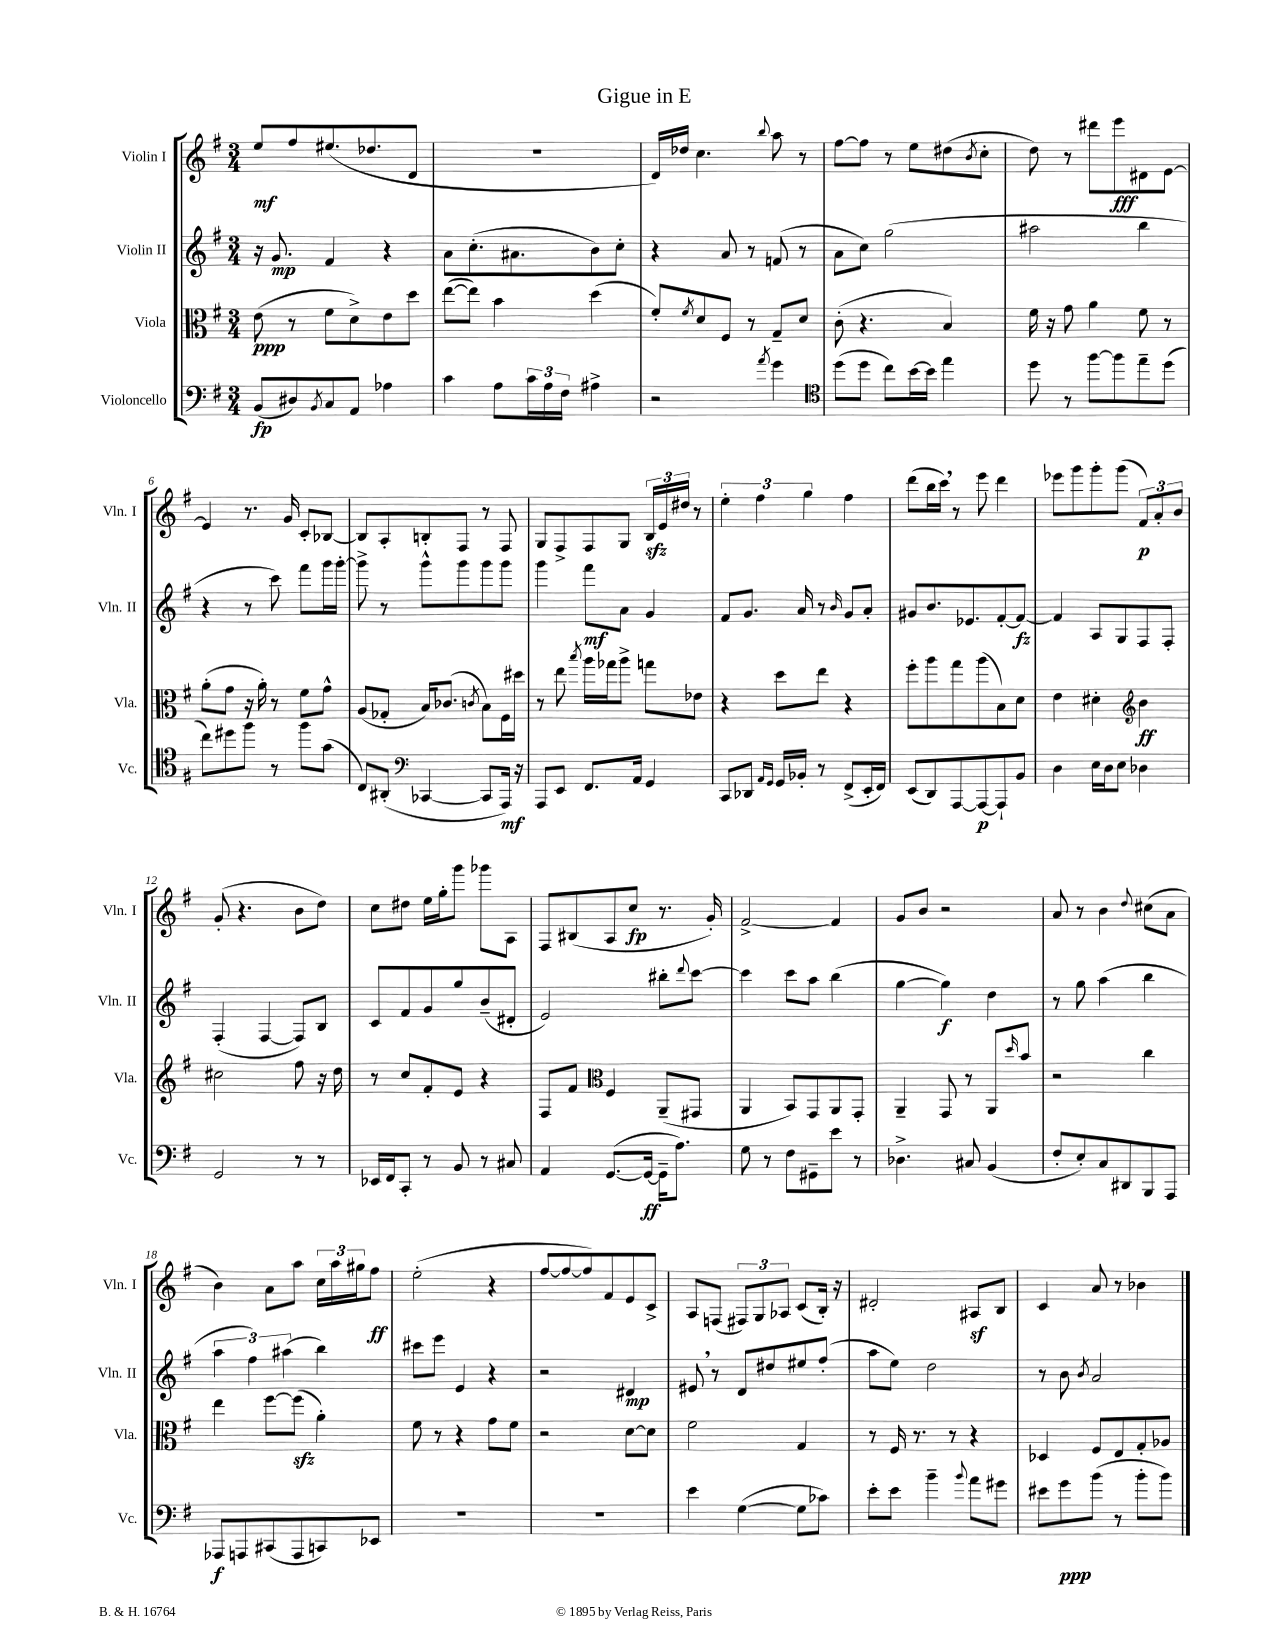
\header { title = "Gigue in E" }
<<
\new StaffGroup <<
\new Staff = "s0" \with { instrumentName = "Violin I" shortInstrumentName = "Vln. I" } {
    \clef treble \key g \major \numericTimeSignature \time 3/4
    e''8\mf fis''8 eis''8.( des''8. d'8 |
    R2. |
    d'16) des''16 c''4. \appoggiatura { b''8 } a''8 r8 |
    fis''8~ fis''8 r8 e''8 dis''8( \acciaccatura { b'8 } c''8-. |
    d''8) r8 dis'''8 e'''8\fff dis'8 e'8~ |
    e'4 r8. g'16 c'8-. bes8~ |
    bes8 a8-. b8-. fis8 r8 fis8 |
    g8 fis8-> fis8 g8 \tuplet 3/2 { b16\sfz e'16 dis''16 } r8 |
    \tuplet 3/2 { e''4-. fis''4 g''4 } fis''4 |
    d'''8( b''16 c'''16) \breathe r8 e'''8 d'''4 |
    ees'''8 g'''8 g'''8-. g'''8( \tuplet 3/2 { fis'8\p) a'8-. b'8 } |
    g'8-.( r4. b'8 d''8) |
    c''8 dis''8 e''16 g''16-. g'''8 ges'''8 a8 |
    fis8 bis8( a8 c''8\fp r8. g'16-.) |
    fis'2~-> fis'4 |
    g'8 b'8 r2 |
    a'8 r8 b'4 \appoggiatura { d''8 } cis''8( a'8 |
    b'4) a'8 a''8 \tuplet 3/2 { c''16 a''16 gis''16 } fis''8\ff |
    e''2-.( r4 |
    fis''8~ fis''8~ fis''8) fis'8 e'8 c'8-> |
    a8 f8( \tuplet 3/2 { fis8) g8 aes8 } c'8( b16-.) r16 |
    dis'2-. ais8\sf b8 |
    c'4 a'8 r8 bes'4 \bar "|." |
}
\new Staff = "s1" \with { instrumentName = "Violin II" shortInstrumentName = "Vln. II" } {
    \clef treble \key g \major \numericTimeSignature \time 3/4
    r16 g'8.\mp fis'4 r4 |
    a'8 c''8.-.( ais'8. b'8) c''8-. |
    r4 a'8 r8 f'8( r8 |
    a'8 c''8) g''2( |
    ais''2 b''4 |
    r4 r8 c'''8) fis'''8 g'''16 g'''16~-. |
    g'''8-> r8 g'''8-^ g'''8 g'''8 g'''8 |
    g'''4 fis'''8\mf a'8 g'4 |
    fis'8 g'8. a'16 r8 \grace { b'16 } g'8 a'8-. |
    gis'8 b'8. ees'8. fis'8~-. fis'8~\fz |
    fis'4 a8 g8 fis8 fis8-. |
    fis4-.( fis4~ fis8) b8 |
    c'8 fis'8 g'8 g''8 b'8--( dis'8-. |
    e'2) bis''8-. \appoggiatura { d'''8 } c'''8~ |
    c'''4 c'''8 a''8 b''4( |
    g''4~ g''4\f) d''4 |
    r8 g''8 a''4( b''4 |
    \tuplet 3/2 { a''4 fis''4) ais''4( } b''4) |
    cis'''8 e'''8 e'4 r4 |
    r2 dis'4\mp |
    eis'8 \breathe r8 d'8 dis''8 eis''8 fis''8-.( |
    a''8 e''8) d''2 |
    r8 b'8 \acciaccatura { b'8 } a'2 \bar "|." |
}
\new Staff = "s2" \with { instrumentName = "Viola" shortInstrumentName = "Vla." } {
    \clef alto \key g \major \numericTimeSignature \time 3/4
    e'8\ppp( r8 fis'8 d'8->) e'8 d''8 |
    e''8~( e''8) b'4 d''4( |
    fis'8-.) \acciaccatura { fis'8 } d'8 fis8 r8 g8-- d'8 |
    c'8-.( r4. b4) |
    fis'16 r16 g'8 a'4 fis'8 r8 |
    a'8-.( g'8 r16 a'16-.) r8 fis'8 g'8-^ |
    a8( ges8-. b16) ces'8.( \acciaccatura { c'8 } b8) fis16 dis''16 |
    r8 e''8 \acciaccatura { b''8 } a''16 ges''16 a''8-> g''8 ees'8 |
    r4 d''8 e''8 r4 |
    fis''8-. a''8 g''8 a''8( b8) d'8 |
    e'4 dis'4-. \clef treble b'4\ff |
    cis''2 fis''8 r16 d''16 |
    r8 c''8 fis'8-. e'8 r4 |
    fis8 fis'8 \clef alto fis4 a,8--( gis,8 |
    a,4 b,8) g,8 a,8 g,8-. |
    a,4-- g,8 r8 a,8 \grace { d''16 } b'8 |
    r2 c''4 |
    e''4 fis''8~ fis''8\sfz( a'4-.) |
    fis'8 r8 r4 g'8 fis'8 |
    r2 d'8~ d'8 |
    fis'2 g4 |
    r8 fis16 r8. r8 r4 |
    des4 fis8 e8 g8-. aes8 \bar "|." |
}
\new Staff = "s3" \with { instrumentName = "Violoncello" shortInstrumentName = "Vc." } {
    \clef bass \key g \major \numericTimeSignature \time 3/4
    b,8\fp( dis8) \acciaccatura { b,8 } c8 a,8 aes4 |
    c'4 a8 \tuplet 3/2 { c'16 a16 fis16 } ais4-> |
    r2 \acciaccatura { a'8 } g'4 |
    \clef tenor d''8( d''8 c''8) b'16~ b'16 e''4 |
    d''8 r8 fis''8~ fis''8 e''8-- d''8( |
    c''8) dis''8 fis''8 r8 fis''8 g'8( |
    c8) ais,8-.( \clef bass ces,4~ ces,8 a,,16\mf) r16 |
    a,,8 e,8 fis,8. a,16 g,4 |
    c,8 des,8 \grace { a,16 g,16 } g,16 bes,16-. r8 fis,8->( e,16-. fis,16) |
    e,8( d,8) a,,8~ a,,8~\p a,,8-! b,8 |
    d4 e16 d16 e8 des4 |
    g,2 r8 r8 |
    ees,16 fis,16 c,8-. r8 b,8 r8 cis8 |
    a,4 g,8.~( g,16~\ff g,16-- a8.) |
    g8 r8 fis8 gis,8-- e'8 r8 |
    des4.-> cis8 b,4( |
    fis8-. e8-.) c8 dis,8 b,,8 a,,8 |
    aes,,8\f a,,8 cis,8( a,,8 c,8) ees,8 |
    R2. |
    R2. |
    e'4 g4~( g8 ces'8) |
    e'8-. e'8 b'4-- \appoggiatura { b'8 } a'8 gis'8 |
    eis'8 g'8\ppp b'8( r8 b'8-. b'8) \bar "|." |
}
>>
>>
